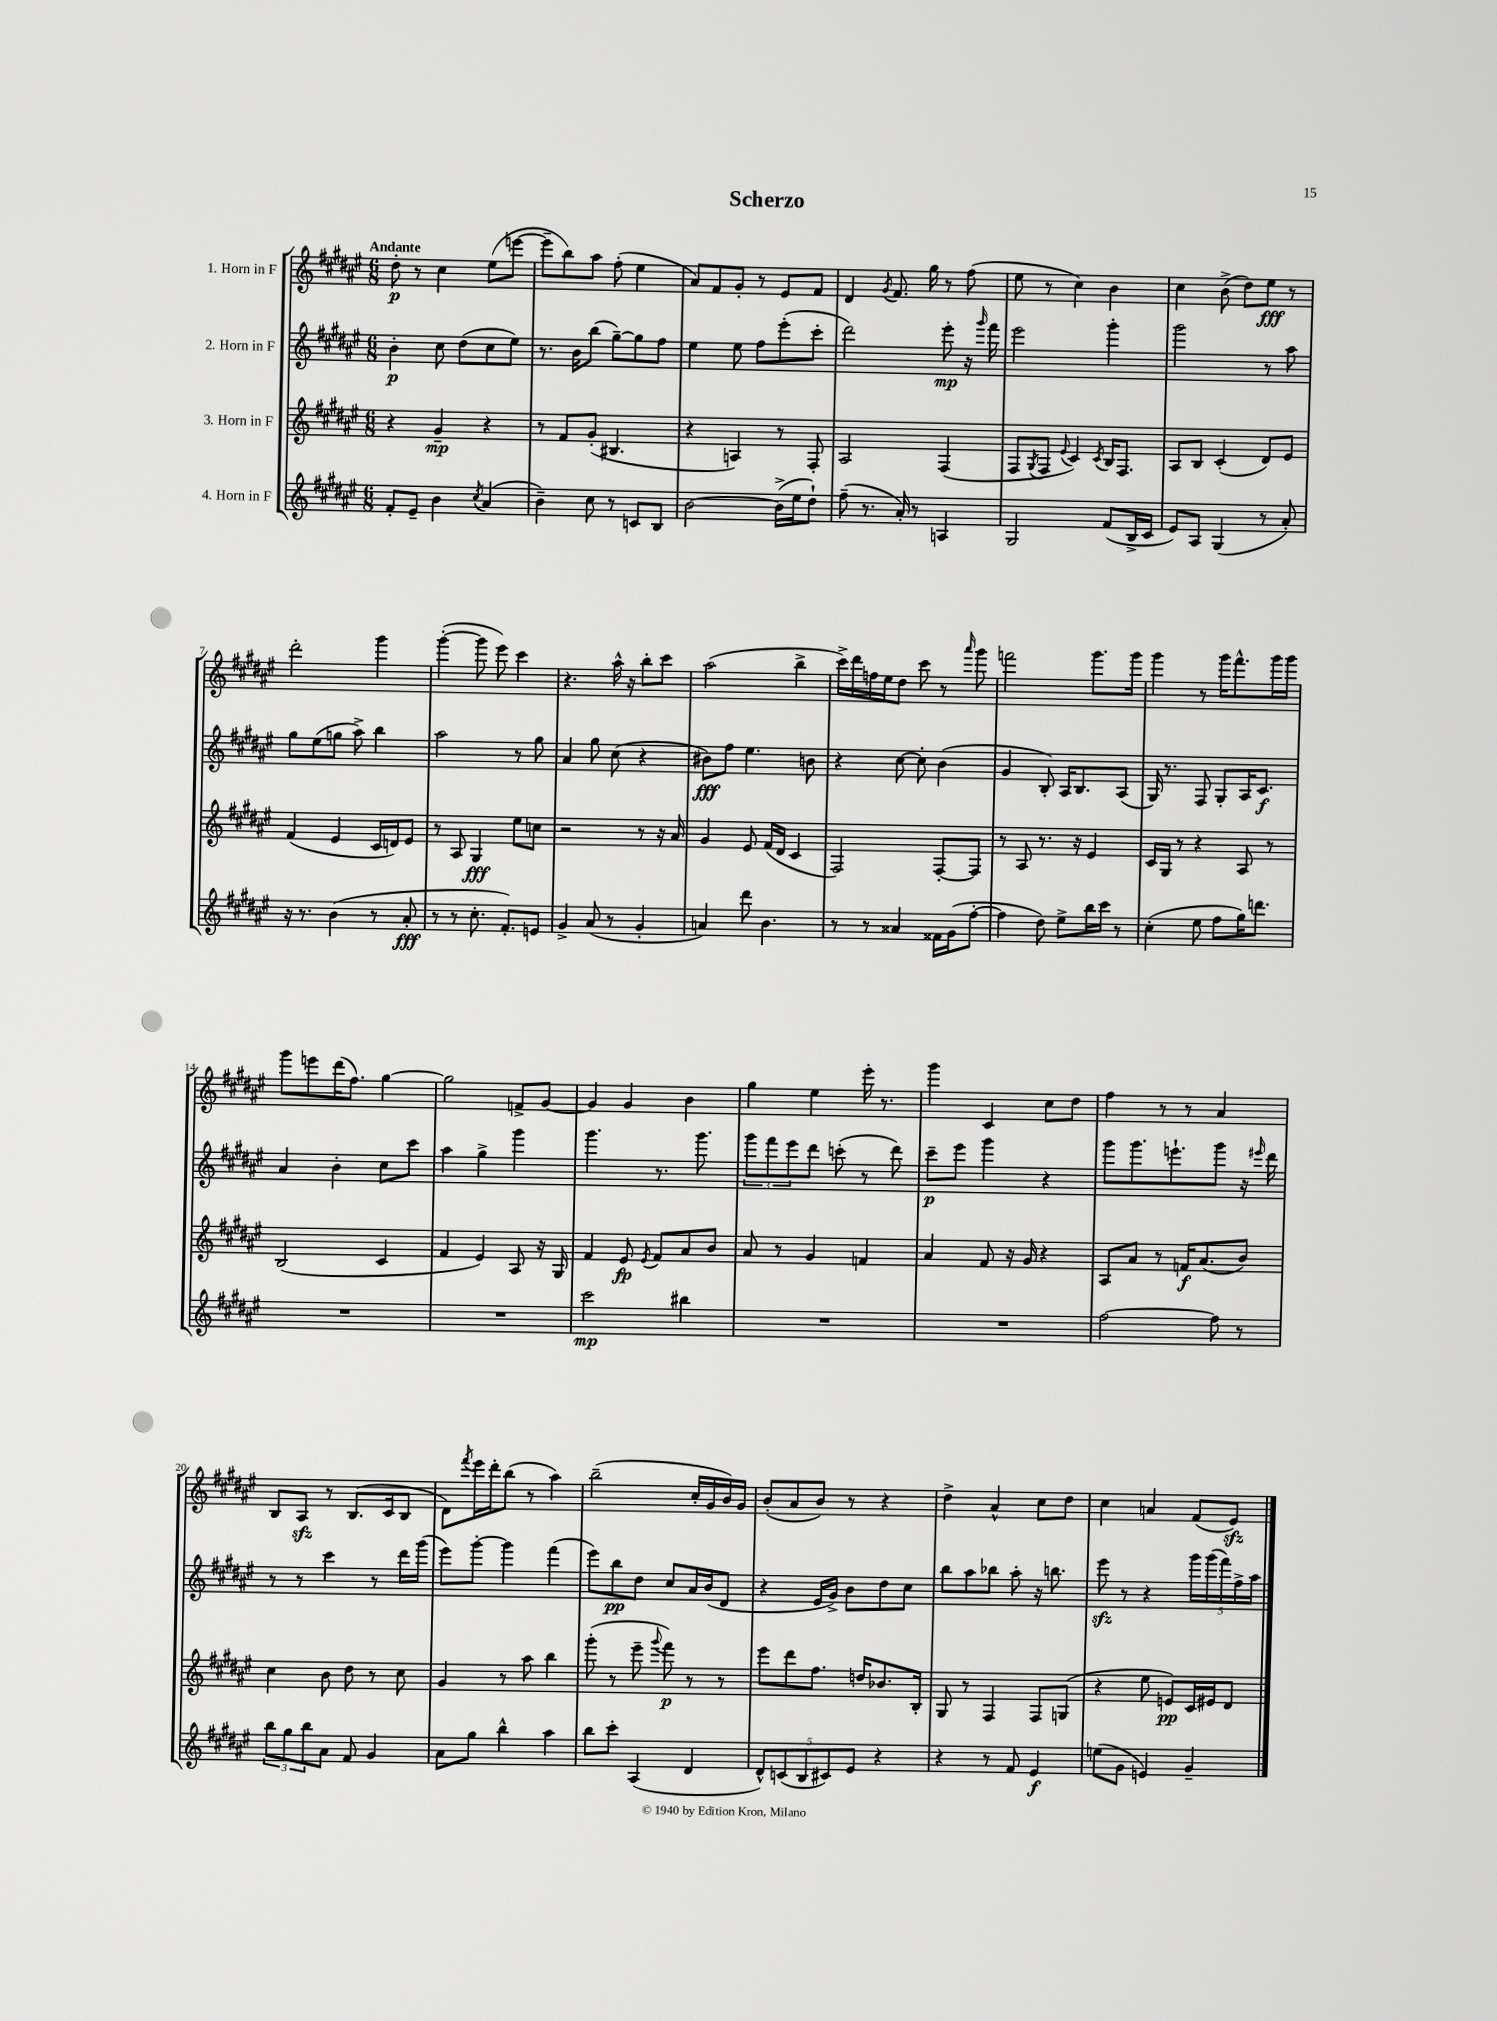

**kern	**kern	**kern	**kern
*staff4	*staff3	*staff2	*staff1
*clefG2	*clefG2	*clefG2	*clefG2
*k[f#c#g#d#a#e#]	*k[f#c#g#d#a#e#]	*k[f#c#g#d#a#e#]	*k[f#c#g#d#a#e#]
*M6/8	*M6/8	*M6/8	*M6/8
8f#'	4r	4b'	8dd#'
8e#~	.	.	8r
4b	4g#~	8cc#	4cc#
.	.	(8dd#	.
8qcc#	.	.	.
(4a#	4r	8cc#	(8ee#
.	.	8ee#)	[8eee
=	=	=	=
4b~)	8r	8.r	8eee~]
.	8f#	.	8bb)
.	.	16b	.
8cc#	(8g#'	(8bb	8aa#
8r	4.B#	[8gg#~)	(8ff#'
8c	.	8gg#]	4ee#
8B	.	8ff#	.
=	=	=	=
[2b	4r	4ee#	8a#)
.	.	.	8f#
.	4A)	8ee#	8g#'
.	.	8ff#	8r
(16b^]	8r	(8eee#'	8e#
16ee#	.	.	.
8dd#`)	8F#'	8ccc#'	8f#
=	=	=	=
(8ff#~	2A#	2ddd#)	4d#
8.r	.	.	.
.	.	.	8qg#
.	.	.	8.f#
16a#')	.	.	.
8r	.	.	.
.	.	.	16gg#
4A	(4F#	8eee#'	8r
.	.	16r	(8ff#
.	.	16qqggg#	.
.	.	16fff#	.
=	=	=	=
2G#	8F#	2eee#	8ee#
.	8qG#	.	.
.	8F#	.	8r
.	8qqe#	.	.
.	4c#)	.	4cc#)
.	8qc#	.	.
(8f#	16B	4ggg#'	4b
.	8.F#	.	.
16B^	.	.	.
16c#	.	.	.
=	=	=	=
8e#)	8A#	2ggg#	4cc#
8A#	8B	.	.
(4G#	(4c#'	.	(8b^
.	.	.	8dd#)
8r	8d#)	8r	8ee#
8a#')	8e#	8aa#	8r
=	=	=	=
16r	(4f#	8gg#	2ddd#'
8.r	.	.	.
.	.	(8ee#	.
(4b	4e#	8gg	.
.	.	8aa#^)	.
8r	16c#	4bb	4ggg#
.	16d)	.	.
8a#'	8e#	.	.
=	=	=	=
8r	8r	2aa#	([4ggg#'
8r	8A#	.	.
8.cc#'	4G#	.	8ggg#]
.	.	.	8eee#)
8.f#')	.	.	.
.	8ee#	8r	4ccc#
8e	8cc	8gg#	.
=	=	=	=
4g#^	2r	4a#	4.r
(8a#	.	8gg#	.
8r	.	(8cc#	16aa#^^
.	.	.	16r
4g#'	8r	4r	8bb'
.	16r	.	8ccc#
.	16a#	.	.
=	=	=	=
4a)	4g#	8b#)	(2aa#
.	.	8ff#	.
8ddd#	8e#	4.ee#	.
4.b	(16f#	.	.
.	16d#	.	.
.	4c#	.	4bb^
.	.	8b	.
=	=	=	=
8r	2F#)	4r	16ccc#^)
.	.	.	16ddd#
8r	.	.	16ff
.	.	.	16ee#
4a##	.	[8cc#	8dd#
.	.	8cc#']	8ccc#
16f##	[8F#'	(4b	8r
(16g#	.	.	.
.	.	.	16qqaaa#
[8ff#'	8F#]	.	8ggg#
=	=	=	=
4ff#]	8r	4g#	2fff
.	8A#	.	.
8dd#)	8.r	8B')	.
8ee#^	.	16A#	.
.	16r	8.B	.
16bb	4e#	.	8.ggg#
16ccc#	.	.	.
8r	.	(8A#	.
.	.	.	16ggg#
=	=	=	=
(4cc#'	16c#	16G#)	4ggg#
.	16G#	8.r	.
.	8r	.	.
8ee#	4r	8F#	8r
8ff#	.	8G#'	16ggg#
.	.	.	8.fff#^^
16gg#)	8A#	16A#	.
8.ddd	.	8.c#	.
.	8r	.	16ggg#
.	.	.	16ggg#
=	=	=	=
2.r	(2B	4a#	8ggg#
.	.	.	8eee
.	.	4b'	(16ddd#
.	.	.	8.ff#)
.	4c#	8cc#	[4gg#
.	.	8ccc#	.
=	=	=	=
2.r	4f#	4aa#	2gg#]
.	4e#)	4gg#^	.
.	8A#	4ggg#	8f^
.	16r	.	[8g#
.	16G#	.	.
=	=	=	=
2ccc#	4f#	4.ggg#	4g#]
.	8e#	.	4g#
.	8qe#	.	.
.	8f#	8.r	.
4bb#	8a#	.	4b
.	.	8.ggg#	.
.	8b	.	.
=	=	=	=
2.r	8a#	12ggg#	4gg#
.	.	12fff#	.
.	8r	.	.
.	.	12eee#	.
.	4g#	8ddd#	4ee#
.	.	(8ccc'	.
.	4f	8r	16eee#'
.	.	.	8.r
.	.	8ddd#)	.
=	=	=	=
2.r	4a#	8ccc#~	4ggg#
.	.	8eee#	.
.	8f#	4ggg#	4c#
.	16r	.	.
.	16g#	.	.
.	4r	4r	8cc#
.	.	.	8dd#
=	=	=	=
[2ff#	8A#	8ggg#	4ff#
.	8a#	8.ggg#	.
.	8r	.	8r
.	.	8.eee`	.
.	16f	.	8r
.	(8.a#	.	.
8ff#]	.	8ggg#	4a#
8r	8b)	16r	.
.	.	16qqeee#	.
.	.	16ddd#	.
=	=	=	=
12bb	4cc#	8r	8B
12gg#	.	.	.
.	.	8r	8A#
12bb	.	.	.
8a#	8b	4ccc#	8r
8f#	8dd#	.	(8.B
4g#	8r	8r	.
.	.	.	16c#
.	8cc#	16ddd#	8B
.	.	(16ggg#	.
=	=	=	=
8a#	4g#	8eee#)	8d#)
.	.	.	8qfff#
8gg#	.	[8ggg#'	16eee#
.	.	.	16ddd#'
4bb^^	8r	4ggg#]	(8bb
.	8aa#	.	8r
4aa#	4bb	(4fff#	4aa#)
=	=	=	=
8bb	(8ggg#'	8eee#)	(2bb~
8ccc#'	8r	8bb	.
(4A#	8eee#~	8dd#	.
.	8qqggg#	.	.
.	8fff#)	8cc#	.
4d#	8r	16a#	16cc#'
.	.	(16b	16g#
.	8r	8d#	16b)
.	.	.	16g#
=	=	=	=
10d#^^)	8eee#	4r	(8b'
(10c	.	.	.
.	8ddd#	.	8a#
10B	.	.	.
.	8.ff#	16e#	8b)
10c#)	.	.	.
.	.	16g#^)	.
.	.	8b	8r
10e#	.	.	.
.	16dd	.	.
4r	8.b-	8dd#	4r
.	.	8cc#	.
.	16B'	.	.
=	=	=	=
4r	8G#	8bb	4dd#^
.	8r	8aa#	.
8r	4F#	8bb-	4a#^^
8f#	.	8aa#'	.
4e#	8F#	16r	8cc#
.	.	8.bb	.
.	(8G	.	8dd#
=	=	=	=
(8ee	4r	8eee#	4cc#
8g#	.	8r	.
4e)	8ee#	4r	4a
.	8e)	.	.
4g#~	16c#	20ggg#	(8f#
.	.	(20ggg#	.
.	16e#	.	.
.	.	20fff#)	.
.	8d#	.	8e#)
.	.	20ff#^	.
.	.	20aa#	.
==	==	==	==
*-	*-	*-	*-
